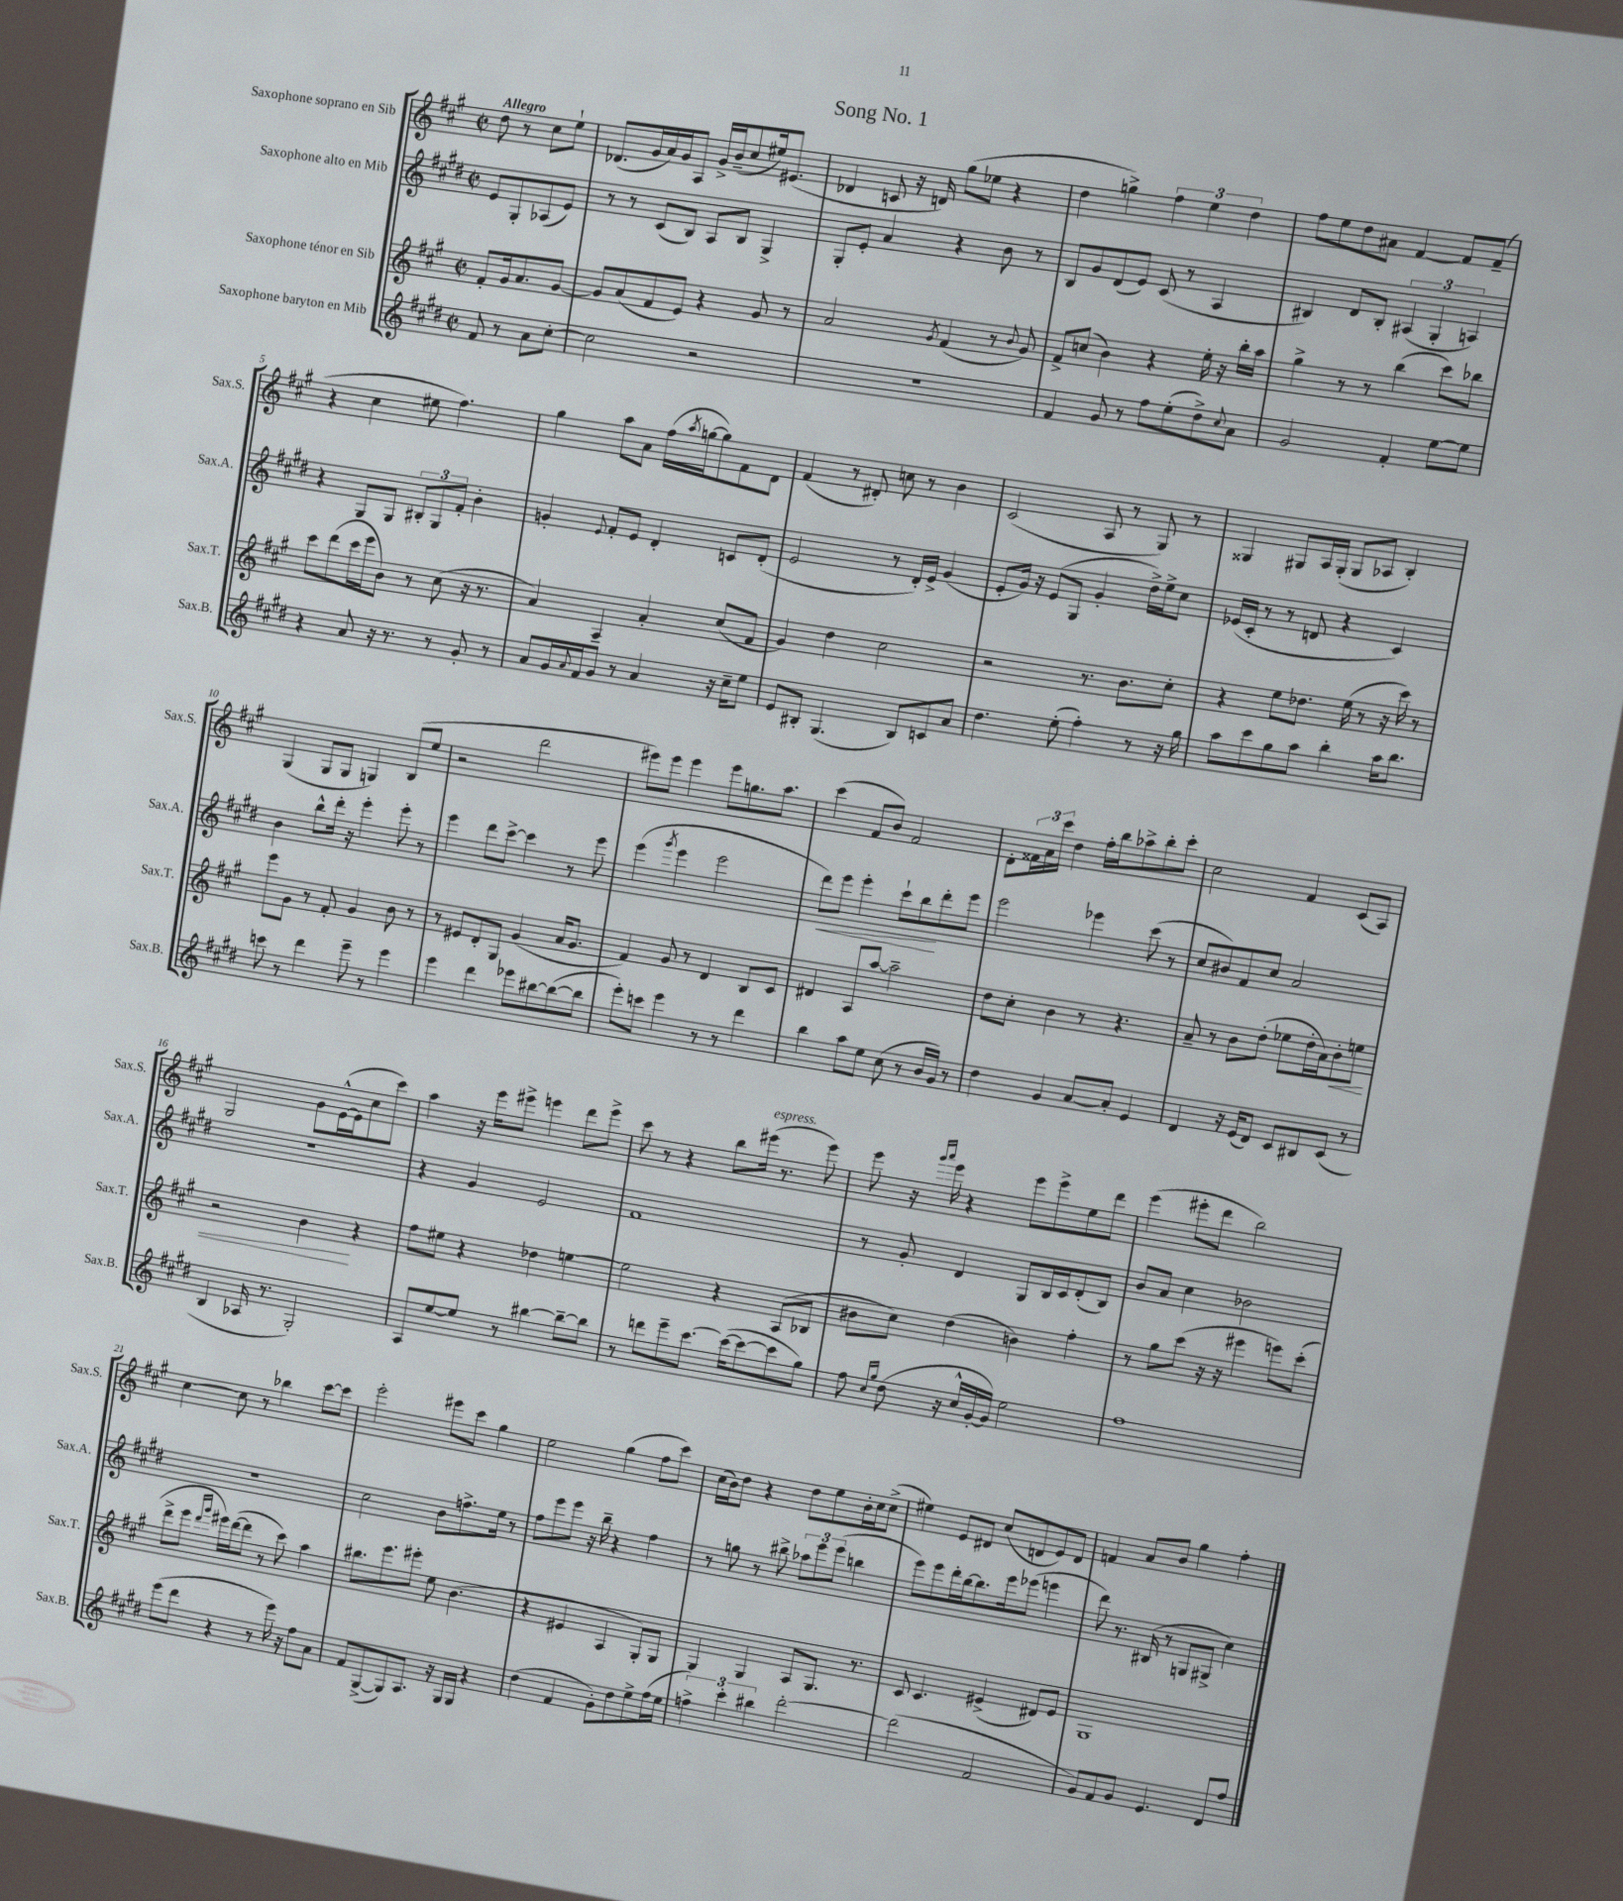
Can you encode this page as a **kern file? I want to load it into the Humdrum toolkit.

**kern	**kern	**kern	**kern
*staff4	*staff3	*staff2	*staff1
*clefG2	*clefG2	*clefG2	*clefG2
*k[f#c#g#d#]	*k[f#c#g#]	*k[f#c#g#d#]	*k[f#c#g#]
*M2/2	*M2/2	*M2/2	*M2/2
*met(c|)	*met(c|)	*met(c|)	*met(c|)
8f#	8f#'	8e	8dd
8r	16g#	8G#'	8r
.	8.a	.	.
8a	.	(8A-	8cc#
[8cc#'	[8g#	8e)	8ee`
=	=	=	=
2cc#]	8g#]	8r	(8.d-
.	(8a	8r	.
.	.	.	16g#
.	8f#	(8c#	16a)
.	.	.	16g#
.	8e)	8B)	8A
2r	4r	8A	16g#^
.	.	.	(16b~
.	.	8B	8cc#
.	8g#	4G#^	16ee#)
.	.	.	(8.e#
.	8r	.	.
=	=	=	=
1r	2a	8G#'	4d-
.	.	8e'	.
.	.	4a	8c
.	.	.	16r
.	.	.	16d)
.	8qg#	.	.
.	(4f#	4r	(8gg#
.	.	.	8ee-
.	8r	8b	4r
.	8qqb	.	.
.	8g#)	8r	.
=	=	=	=
4f#	8f#^	8B	4dd
.	(8cc	8g#	.
8g#	4b)	(8d#	4gg^)
8r	.	8e)	.
8ff#	4r	(8c#	6ff#
(8ee'	.	8r	.
.	.	.	6ee
8dd#^)	16ee'	4A	.
.	16r	.	.
.	.	.	6dd
8qqcc#	.	.	.
8a	16bb'	.	.
.	16aa	.	.
=	=	=	=
2g#	4gg#^	4B#)	8ff#
.	.	.	8ee
.	8r	8d#	8dd
.	8r	8B#'	8a#
4f#'	(4bb	(6A#	[4f#
.	.	6G#'	.
[8ee	8ccc#)	.	8f#]
.	.	6A)	.
8ee]	8bb-	.	(8f#~
=	=	=	=
4r	8ccc#	4r	4r
.	(8ddd	.	.
8a	16ccc#	8G#	4cc#
.	16eee	.	.
16r	8b)	8G#	.
8.r	.	.	.
.	8r	12B#'	8ee#
.	.	12G#	.
8r	(8cc#	.	4.ff#)
.	.	12f#'	.
8g#'	16r	4b'	.
.	8.r	.	.
8r	.	.	.
=	=	=	=
8a	4a)	4g'	4gg#
16g#	.	.	.
8qqa	.	.	.
16f#	.	.	.
.	.	8qqe	.
8g#	4A~	8f#'	8aa
8r	.	8e	8a
4a	4a'	4d#'	(16ff#
.	.	.	8qaa
.	.	.	[16gg
.	.	.	8gg])
16r	(8cc#	8c	8f#
16cc#~	.	.	.
8ee	8f#	(8d#'	8d
=	=	=	=
8e	4g#)	2e	(4f#
8B#'	.	.	.
(4.G#	4dd	.	8r
.	.	.	8d#')
.	2cc#	8r	8cc
8B#)	.	16d#')	8r
.	.	16e^	.
8c	.	(4g#	4b
8a	.	.	.
=	=	=	=
4.dd#	2r	8e'	(2c#
.	.	16g#)	.
.	.	16r	.
.	.	(8e	.
(8ee'	.	8G#	.
4ff#')	8.r	4g#'	8A
.	.	.	8r
.	8.b	.	.
8r	.	16dd#^)	8G#)
.	.	16ee^	.
16r	8cc#'	8cc#	8r
16gg#	.	.	.
=	=	=	=
8aa	4r	(16e-	4G##
.	.	16c#'	.
8ccc#	.	8r	.
8gg#	8ee	8r	8G#
8aa	8.dd-	8d	16A
.	.	.	(16G#'
4bb'	.	4r	8G#
.	(16ee	.	.
.	8r	.	8A-
16aa	16r	4c#)	4B')
8.bb	16ccc#)	.	.
.	8r	.	.
=	=	=	=
8ccc	8eee	4b	(4G#
8r	8g#	.	.
4ddd#	8r	8bb^^	8G#
.	8f#'	16ddd#'	8G#
.	.	16r	.
8eee~	4g#	4eee'	4G)
8r	.	.	.
4eee	8b	8eee'	(8B
.	8r	8r	8ee
=	=	=	=
4eee	8r	4eee	2r
.	8e#	.	.
4ddd#	8d'	8ddd#	.
.	8G#	[8ccc#^	.
8eee-	(4g#	4ccc#]	2ddd
[8bb#	.	.	.
(8bb#_	16a	8r	.
.	8.g#	.	.
8bb#]	.	8eee	.
=	=	=	=
8eee')	4f#)	(4eee	8eee#)
8ccc	.	.	8eee#
.	.	8qggg#	.
4eee	8g#	4eee	4eee#
.	8r	.	.
8r	4d	2eee	8eee#
8r	.	.	8.gg
4ddd#	8B	.	.
.	.	.	8.aa
.	8c#	.	.
=	=	=	=
4bb	4d#	8ddd#)	(4ccc#
.	.	8eee	.
8aa	8A	4eee'	8f#
8ee	[8aa	.	8b)
(8cc#	2aa~]	8ccc#`	2f#
8r	.	8bb	.
16b	.	8ddd#'	.
16g#)	.	.	.
8r	.	8eee	.
=	=	=	=
4dd#	8dd	2eee	8d'
.	8cc#'	.	24f##
.	.	.	24a
.	.	.	24ccc#
4g#	4b	.	4dd
[8a	8r	4eee-	16ff#'
.	.	.	16bb
8a']	4.r	.	8aa-^
4e	.	(8ccc#	8bb'
.	.	8r	8ccc#'
=	=	=	=
4d#	8a~	8cc#	2cc#
.	8r	8b#)	.
16r	8b	8f#	.
(16e	.	.	.
8d#)	(8dd'	8cc#	.
8c#	8ee-	2a	4f#
8B#	16dd'	.	.
.	16a)	.	.
(8c#	8b'	.	(8c#
8r	8ee	.	8A)
=	=	=	=
4B	2r	1r	2G#
16A-	.	.	.
8.r	.	.	.
2G#')	4b	.	8g#
.	.	.	([16e^^
.	.	.	16e]
.	4r	.	8cc#
.	.	.	8ccc#)
=	=	=	=
8A	8ff#	4r	4aa
[8ee	8ee#	.	.
8ee]	4r	4g#	16r
.	.	.	16eee
8r	.	.	8eee#^
[4bb#	4dd-	2e	4eee
8bb#~_	[4ee	.	8ddd
8bb#]	.	.	8eee^
=	=	=	=
8r	2ee]	1f#	8ccc#
8ddd	.	.	8r
8eee~	.	.	4r
[8.ccc#	.	.	.
.	4r	.	8bb
(16ccc#_	.	.	.
8ccc#_	.	.	(16eee#
.	.	.	8.r
8ccc#]	(8A	.	.
8gg#)	8B-	.	8eee#)
=	=	=	=
8ff#	8b#	8r	8eee
16qqcc#	.	.	.
16qqgg#	.	.	.
(8dd#	8cc#)	8g#'	16r
.	.	.	16qqggg#
.	.	.	16qqaaa
.	.	.	16eee
16r	(4dd	4d#	4r
16cc#^^	.	.	.
[16g#'	.	.	.
16g#])	.	.	.
2ee	4b)	8G#	8eee
.	.	16B	8eee^
.	.	16c#	.
.	4ff#'	(8d#'	8ee
.	.	8B)	8ddd
=	=	=	=
1ff#	8r	8b	(4eee
.	8gg#	8a	.
.	(8ccc#	4cc#	8eee#'
.	16r	.	8ddd
.	16r	.	.
.	4eee#	2b-	2bb)
.	8eee)	.	.
.	(8ccc#'	.	.
=	=	=	=
(8eee	8ddd^	1r	[4cc#
8ddd#	8eee	.	.
.	16qqddd	.	.
.	16qqggg#	.	.
4r	16eee#)	.	8cc#]
.	([16ddd	.	.
.	8ddd]	.	8r
8r	8r	.	4bb-
16eee)	8ccc#)	.	.
16r	.	.	.
8ff#	4aa	.	[8ccc#
8a	.	.	8ccc#]
=	=	=	=
8f#	8.bb#	2cc#	2eee'
([8G#^	.	.	.
.	8.eee	.	.
8G#])	.	.	.
8.A	8eee#'	.	.
.	8ee	8b	8eee#
16r	.	.	.
16G#	(4.b	8.ff^	8ccc#
16G#	.	.	.
4r	.	.	4gg#
.	.	16ee	.
.	.	8r	.
=	=	=	=
(4dd#	4r	8ff#	2ee
.	.	8eee	.
4f#	4e#	8eee	.
.	.	16r	.
.	.	16bb~	.
8g#')	4A	4r	(4gg#
8dd#	.	.	.
8ee^	8G#')	4ff#	8ff#
(16ff#	8G#	.	8ccc#)
16ee	.	.	.
=	=	=	=
6ff^)	4G#	8r	(16cc#
.	.	.	16b)
.	.	8gg	8dd
6ccc#'	.	.	.
.	4G#	8r	4r
6bb#	.	.	.
.	.	8bb#^	.
[2ddd#'	8A	12aa-	8dd
.	.	12eee	.
.	8.G#	.	8ee
.	.	(12eee	.
.	.	4bb	16b'
.	8.r	.	16cc#
.	.	.	(8cc#^
=	=	=	=
(2ddd#]	8c#	8eee)	4ee#)
.	4.c#	8eee	.
.	.	16ddd#'	8e
.	.	[16bb	.
.	.	8.bb]	8d#
2f#	(4e#^	.	(8cc#
.	.	16eee	.
.	.	(8eee-	8d
.	8d#)	4eee	8e)
.	8e#	.	8d
=	=	=	=
8g#)	1G#	8ddd#)	4f
8f#	.	8.r	.
8g#	.	.	8a
.	.	(16B#	.
4.e	.	8r	8b
.	.	8G	4gg#
.	.	8G#^	.
8d#	.	4cc#)	4ff#'
8ff#	.	.	.
==	==	==	==
*-	*-	*-	*-
